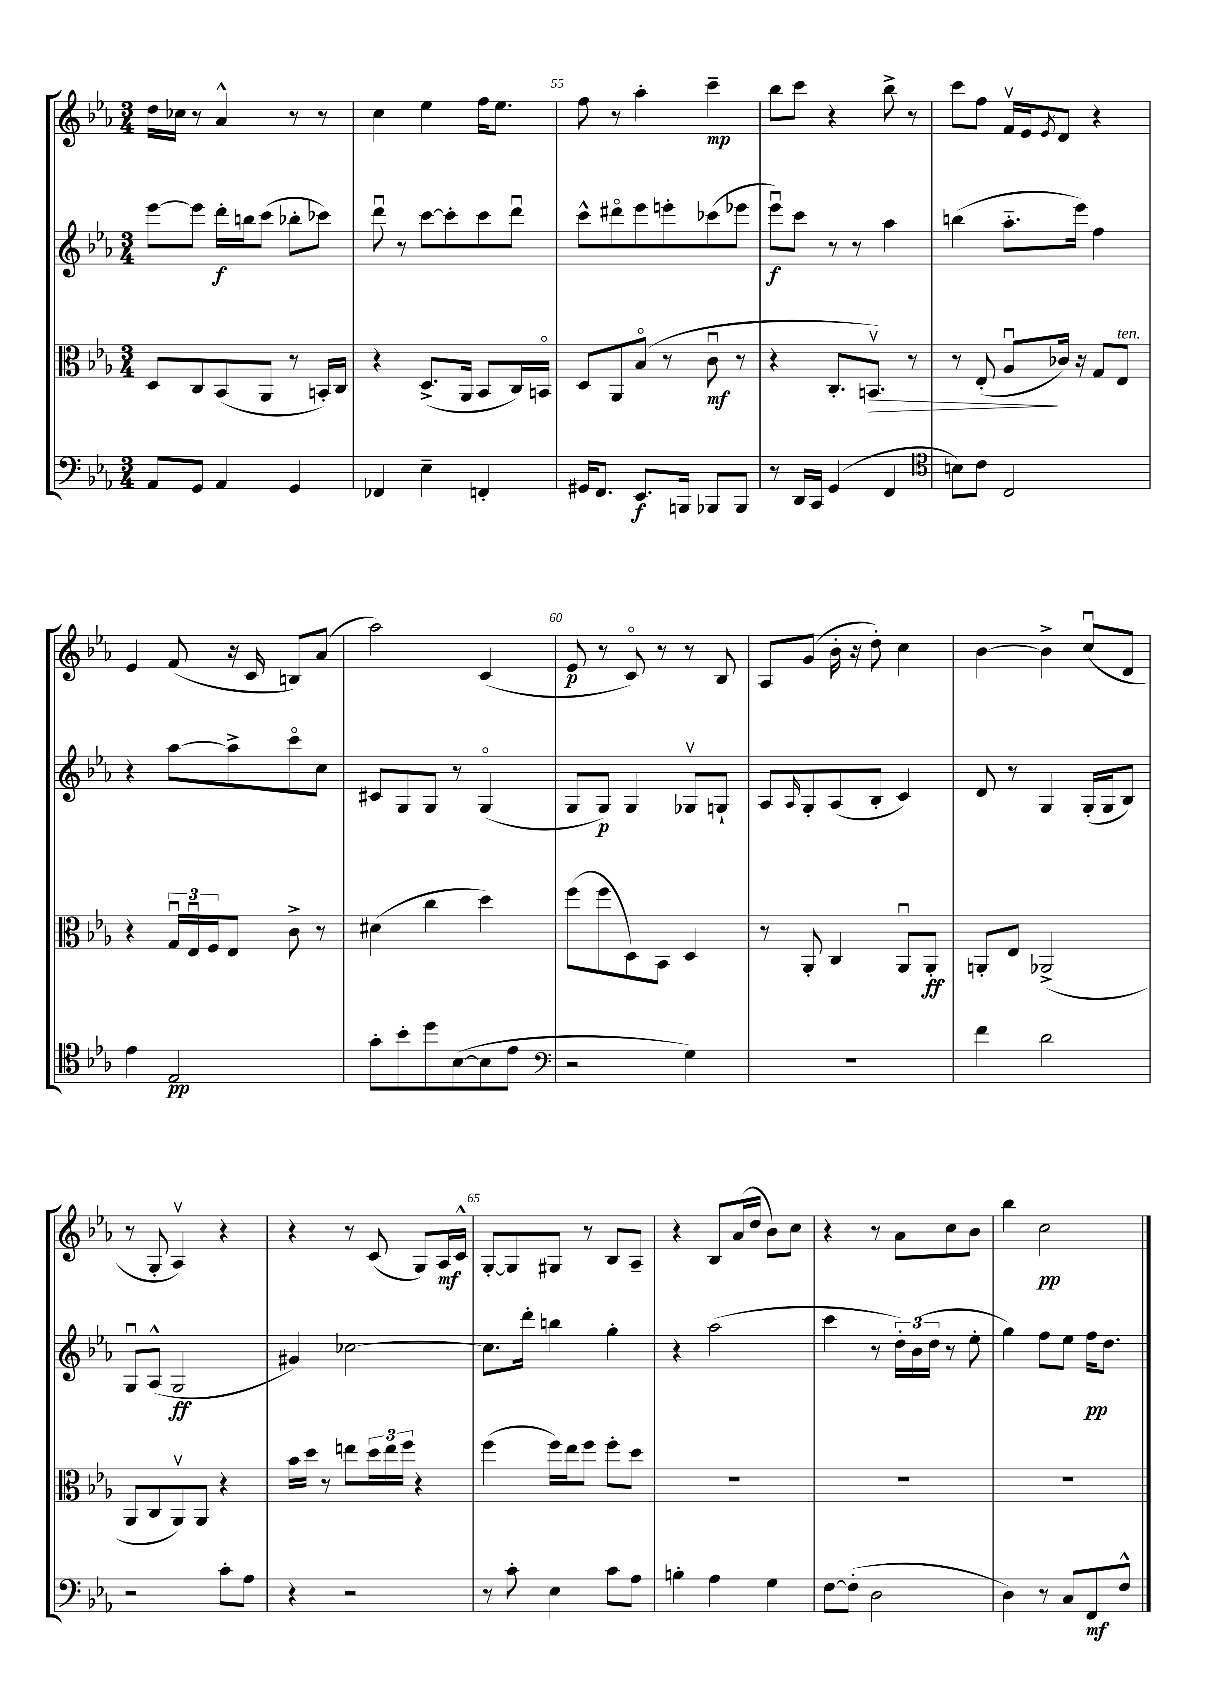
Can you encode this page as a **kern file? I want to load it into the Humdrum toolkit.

**kern	**kern	**kern	**kern
*staff4	*staff3	*staff2	*staff1
*clefF4	*clefC3	*clefG2	*clefG2
*k[b-e-a-]	*k[b-e-a-]	*k[b-e-a-]	*k[b-e-a-]
*M3/4	*M3/4	*M3/4	*M3/4
8AA-	8D	[8eee-	16dd
.	.	.	16cc-
8GG	8C	8eee-]	8r
4AA-	(8BB-	16ddd'	4a-^^
.	.	16bb	.
.	8AA-	(8ccc	.
4GG	8r	8bb-'	8r
.	16BB')	8ccc-)	8r
.	16C	.	.
=	=	=	=
4FF-	4r	8dddu	4cc
.	.	8r	.
4E-~	(8.D^	[8ccc	4ee-
.	.	8ccc']	.
.	16AA-	.	.
4FF'	8BB-	8ccc	16ff
.	.	.	8.ee-
.	16C)	8dddu	.
.	16BBo	.	.
=	=	=	=
16GG#	8D	8ccc^^	8ff
8.FF	.	.	.
.	8AA-	8ddd#o	8r
8.EE-	(8B-o	8eee-	4aa-'
.	8r	8eee'	.
16BBB	.	.	.
8BBB-	8cu	(8ccc-	4ccc~
8BBB-	8r	8eee-	.
=	=	=	=
8r	4r	8eee-u)	8bb-
16DD	.	8ccc	8ccc
16CC	.	.	.
(4GG	8.C'	8r	4r
.	.	8r	.
.	8.BBv)	.	.
4FF	.	4aa-	8bb-^
.	8r	.	8r
=	=	=	=
*clefC4	*	*	*
8B)	8r	(4bb	8ccc
8c	(8E-'	.	8ff
2C	8A-u	8.aa-'~	16fv
.	.	.	16e-
.	.	.	8qe-
.	16c-)	.	8d
.	16r	16eee-)	.
.	8G	4ff	4r
.	8E-	.	.
=	=	=	=
4e-	4r	4r	4e-
2E-	24Gu	[8aa-	(8f
.	24E-u	.	.
.	24F	.	.
.	8E-	8aa-^]	16r
.	.	.	16c
.	8c^	8ccco	8B)
.	8r	8cc	(8a-
=	=	=	=
8g'	(4d#	8c#	2aa-)
8b-'	.	8G	.
8dd	4cc	8G	.
([8B-	.	8r	.
8B-]	4dd)	(4Go	(4c
8e-	.	.	.
=	=	=	=
*clefF4	*	*	*
2r	(8ff	8G	8e-
.	8ff	8G)	8r
.	8D)	4G	8co)
.	8BB-	.	8r
4G)	4D	8G-v	8r
.	.	8G`	8B-
=	=	=	=
2.r	8r	8A-	8A-
.	.	16qqA-	.
.	8AA-'	8G'	(8g
.	4C	(8A-	16b-'
.	.	.	16r
.	.	8B-'	8dd')
.	8AA-u	4c)	4cc
.	8AA-'	.	.
=	=	=	=
4f	8AA'	8d	[4b-
.	8E-	8r	.
2d	(2AA-^	4G	4b-^]
.	.	(16G'	(8ccu
.	.	16G	.
.	.	8B-)	8d
=	=	=	=
2r	8AA-	8Gu	8r
.	8C	(8A-^^	8G'
.	8AA-v)	2G	4A-v)
.	8AA-	.	.
8c'	4r	.	4r
8A-	.	.	.
=	=	=	=
4r	16b-	4g#)	4r
.	16dd	.	.
.	8r	.	.
2r	8ee	[2cc-	8r
.	24dd	.	(8c
.	24ee	.	.
.	24ff	.	.
.	4r	.	8G)
.	.	.	16A-
.	.	.	16c^^
=	=	=	=
8r	(4ff	8.cc-]	[8G'
8c'	.	.	8G]
.	.	16ddd'	.
4E-	16ff)	4bb	8G#
.	16ee-	.	.
.	8ff	.	8r
8c	8ff'	4gg'	8B-
8A-	8dd	.	8A-~
=	=	=	=
4B'	2.r	4r	4r
4A-	.	(2aa-	8B-
.	.	.	(16a-
.	.	.	16dd
4G	.	.	8b-)
.	.	.	8cc
=	=	=	=
[8F	2.r	4ccc	4r
(8F']	.	.	.
2D	.	8r	8r
.	.	24dd')	8a-
.	.	(24b-	.
.	.	24dd	.
.	.	8r	8cc
.	.	8ee-'	8b-
=	=	=	=
4D)	2.r	4gg)	4bb-
8r	.	8ff	2cc
8C	.	8ee-	.
8FF	.	16ff	.
.	.	8.dd	.
8F^^	.	.	.
==	==	==	==
*-	*-	*-	*-
